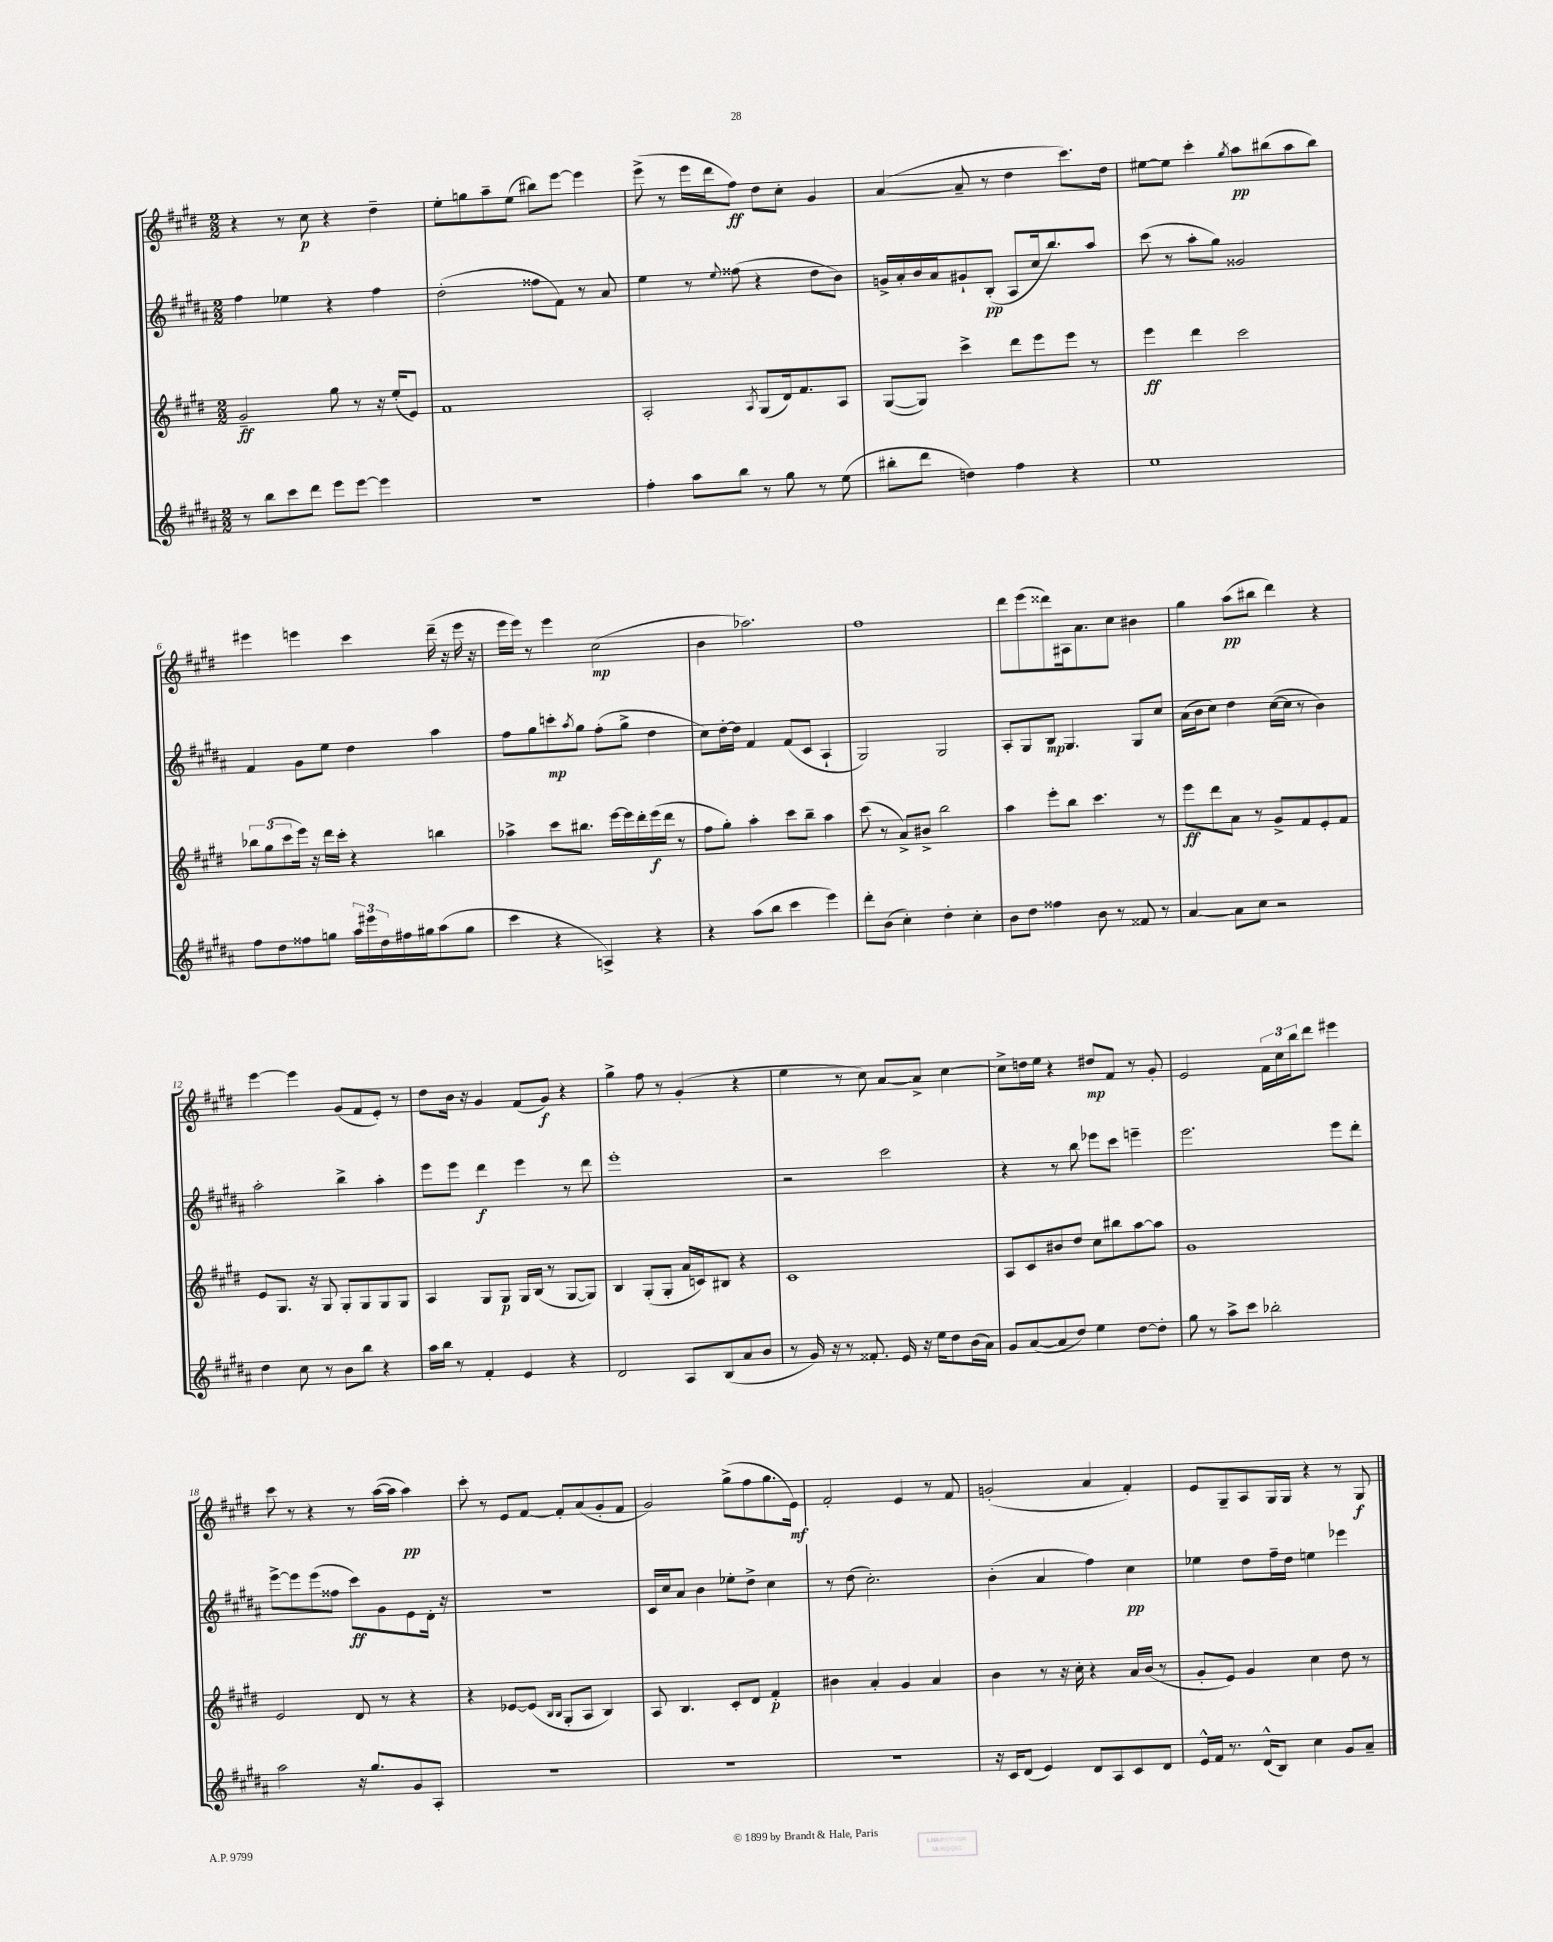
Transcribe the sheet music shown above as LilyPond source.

<<
\new StaffGroup <<
\new Staff = "s0" {
    \clef treble \key e \major \numericTimeSignature \time 2/2
    r4 r8 cis''8\p r4 dis''4-- |
    e''8-. g''8 a''8-- e''8( bis''8) e'''8~ e'''4 |
    e'''8->( r8 e'''16 dis'''16 fis''8\ff) dis''8 cis''8-. gis'4 |
    a'4~( a'8-- r8 dis''4 cis'''8.) dis''16 |
    eis''8~ eis''8 cis'''4-. \acciaccatura { gis''8 } a''8\pp bis''8( a''8 bis''8) |
    eis'''4 e'''4 cis'''4 dis'''16--( r16 e'''16 r16 |
    e'''16 e'''16) r8 e'''4 cis''2\mp( |
    b'4 aes''2.) |
    fis''1 |
    dis'''8 e'''8( disis'''8) ais16 a'8. cis''8 bis'4 |
    gis''4 a''8\pp( bis''8 dis'''4) r4 |
    e'''4~ e'''4 gis'8( fis'8 e'8-.) r8 |
    dis''8 b'16 r16 gis'4 fis'8( gis'8\f) r4 |
    gis''4-> fis''8 r8 gis'4-.( r4 |
    e''4 r8 cis''8) a'8~ a'8-> cis''4~ |
    cis''8-> d''16 e''16 r4 dis''8\mp fis'8 r8 gis'8-. |
    e'2 \tuplet 3/2 { fis'16 cis''16 b''16 } dis'''8 eis'''4 |
    cis'''8 r8 r4 r8 a''16~( a''16 a''4\pp) |
    cis'''8-. r8 e'8 fis'8~ fis'8-. a'8( gis'8-. fis'8 |
    gis'2) gis''8->( fis''8 gis''8. e'16\mf) |
    fis'2-. e'4 r8 fis'8 |
    g'2-.( a'4 fis'4-.) |
    e'8 gis8-- a8 gis16 gis16 r4 r8 gis8\f \bar "|." |
}
\new Staff = "s1" {
    \clef treble \key b \major \numericTimeSignature \time 2/2
    fis''4 ees''4 r4 fis''4 |
    dis''2-.( fisis''8 fis'8) r8 ais'8 |
    e''4 r8 \appoggiatura { e''8 } fisis''8( r4 dis''8 b'8) |
    g'16-> ais'16-. b'16 ais'16 gis'8-! b8-.\pp( ais8 cis''16 b''8.) ais''8 |
    cis'''8( r8 ais''8-. gis''8) gisis'2 |
    fis'4 gis'8 e''8 dis''4 ais''4 |
    fis''8 gis''8 c'''8-.\mp \acciaccatura { ais''8 } gis''8 fis''8-.( gis''8-> dis''4 |
    cis''8) dis''16~-. dis''16 fis'4 fis'8( cis'8 ais4-! |
    gis2) gis2 |
    ais8-. gis8 b8\mp gis4. gis8 cis''8 |
    ais'16( b'16 cis''8) dis''4 cis''16~( cis''16 r8 b'4) |
    ais''2-. b''4-> ais''4-. |
    e'''8 e'''8 dis'''4\f e'''4 r8 dis'''8 |
    e'''1-. |
    r2 cis'''2 |
    r4 r8 b''8 ees'''8 cis'''8 e'''4-- |
    e'''2. e'''8 dis'''8-. |
    e'''8~-> e'''8 e'''8( fisis''8 cis'''8\ff) gis'8 e'8 dis'16-. r16 |
    r1 |
    cis'16 cis''16 ais'8 b'4 ees''8-. dis''8-> cis''4 |
    r8 dis''8( cis''2.-.) |
    b'4-.( ais'4 fis''4) cis''4\pp |
    ees''4 dis''8 fis''16-- dis''16 e''4 ees'''4 \bar "|." |
}
\new Staff = "s2" {
    \clef treble \key e \major \numericTimeSignature \time 2/2
    gis'2--\ff gis''8 r8 r16 e''16-.( e'8) |
    fis'1 |
    a2-. \acciaccatura { a8 } gis8( dis'16) fis'8. a8 |
    gis8~( gis8) cis'''4-> dis'''8 e'''8 e'''8 r8 |
    e'''4\ff dis'''4 cis'''2 |
    \tuplet 3/2 { bes''8 gis''8( cis'''8 } e'''16) r16 dis'''16 cis'''16-. r4 b''4 |
    aes''4-> cis'''8 bis''8. e'''16~ e'''16 dis'''16-. e'''16\f( dis'''16 r8 |
    fis''8 gis''8-.) a''4-. cis'''8 b''8-- a''4 |
    cis'''8( r8 a'8->) bis'8-> b''2 |
    a''4 e'''8-. b''8 cis'''4. r8 |
    e'''8\ff dis'''8 a'8 r8 gis'8-> fis'8 e'8-. fis'8 |
    e'8 gis8. r16 gis8 gis8-. gis8 gis8 gis8 |
    a4 gis8 gis8\p gis16 b16( r8 gis8~ gis8) |
    b4 gis8-.( gis8-. a'16 c'16) bis8 r4 |
    cis'1 |
    a8 cis'8 bis'8 dis''8 cis''8 bis''8 a''8~ a''8 |
    gis'1 |
    e'2 dis'8 r8 r4 |
    r4 ees'8~ ees'8( \grace { b16 b16 } gis8-. a8 b4) |
    a8 b4. cis'8-. dis'8 fis'4-.\p |
    bis'4 a'4-. gis'4 a'4 |
    b'4 r8 r16 cis''16-. r4 a'16 b'16( r8 |
    gis'8-. e'8) gis'4 cis''4 dis''8 r8 \bar "|." |
}
\new Staff = "s3" {
    \clef treble \key b \major \numericTimeSignature \time 2/2
    r8 b''8 cis'''8 dis'''8 e'''8 e'''8~ e'''4 |
    R1 |
    fis''4-. ais''8 b''8 r8 gis''8 r8 e''8( |
    bis''8-. dis'''8 d''4) fis''4 r4 |
    e''1 |
    fis''8 dis''8 fisis''8 g''8 \tuplet 3/2 { ais''16 eis'''16 dis''16 } fis''16 gis''16 ais''8( gis''8 |
    cis'''4 r4 a4->) r4 |
    r4 ais''8( b''8 cis'''4 e'''4) |
    dis'''8-. b'8( cis''4-.) dis''4-. cis''4-. |
    b'8 dis''8 fisis''4 b'8 r8 fisis'8 r8 |
    ais'4~ ais'8 cis''8 r2 |
    dis''4 cis''8 r8 b'8 b''8 r4 |
    ais''16 b''16 r8 fis'4-. e'4 r4 |
    dis'2 ais8 b8( ais'8 b'8 |
    r8 gis'16) r16 r8 fisis'8.-. e'16 r16 e''16 dis''8 b'16( ais'16) |
    gis'8 ais'8~( ais'8 dis''8) e''4 dis''8~ dis''8-. |
    gis''8 r8 ais''8-> cis'''8 bes''2-. |
    ais''2 r16 gis''8. gis'8 ais8-. |
    R1 |
    R1 |
    R1 |
    r16 cis'16 dis'8( e'4) dis'8 ais8 cis'8 dis'8 |
    e'16-^ fis'16 r8. dis'16-^( b8) cis''4 gis'8 ais'8-- \bar "|." |
}
>>
>>
